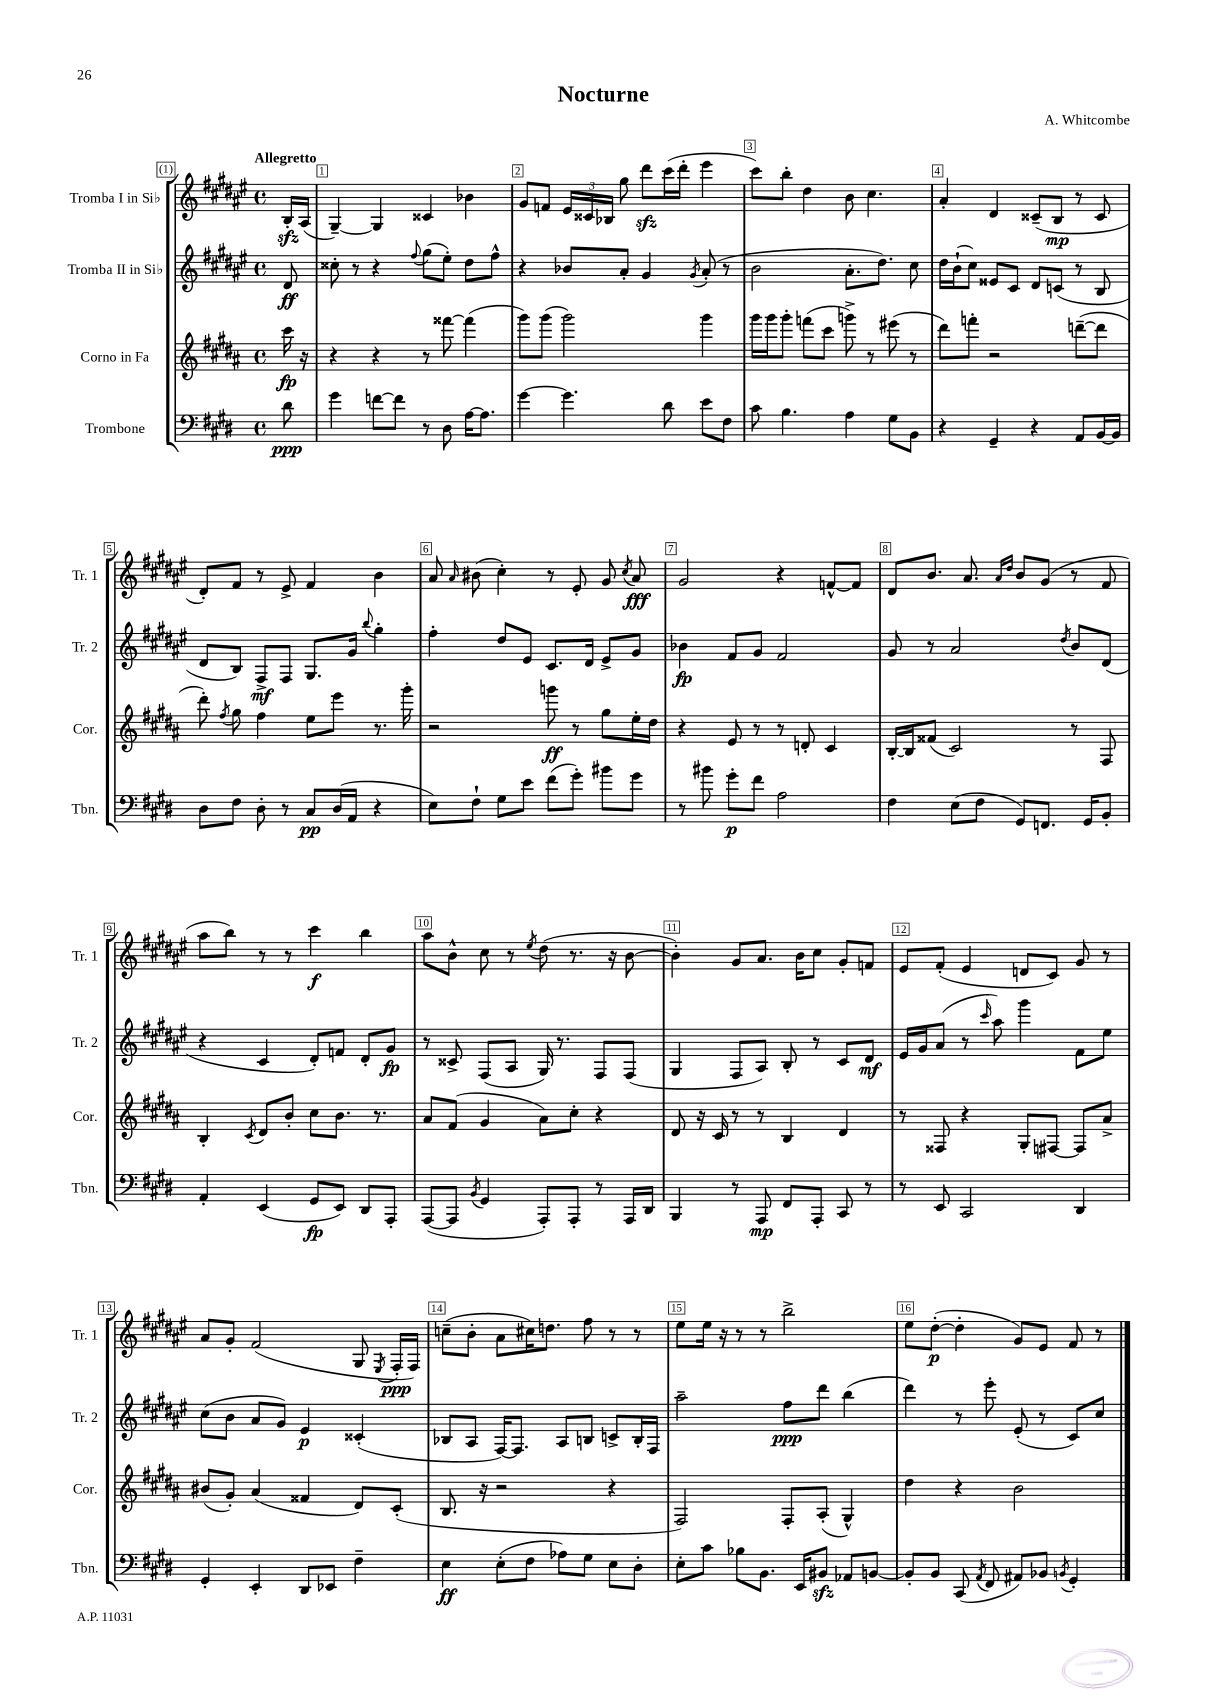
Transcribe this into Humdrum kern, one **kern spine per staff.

**kern	**kern	**kern	**kern
*staff4	*staff3	*staff2	*staff1
*clefF4	*clefG2	*clefG2	*clefG2
*k[f#c#g#d#]	*k[f#c#g#d#a#]	*k[f#c#g#d#a#e#]	*k[f#c#g#d#a#e#]
*M4/4	*M4/4	*M4/4	*M4/4
*met(c)	*met(c)	*met(c)	*met(c)
8d#	16ccc#	8d#	16B'
.	16r	.	(16A#
=	=	=	=
4g#	4r	8cc##'	[4G#~)
.	.	8r	.
[8f	4r	4r	4G#]
8f]	.	.	.
.	.	8qqff#	.
8r	8r	(8gg#	4c##
8D#	[8fff##	8ee#')	.
[16A	(4fff##]	8dd#	4b-
8.A]	.	.	.
.	.	8ff#^^	.
=	=	=	=
[4g#	8ggg#)	4r	8g#
.	(8ggg#	.	8f
4.g#]	2ggg#)	8b-	24e#
.	.	.	24c##
.	.	.	24B-
.	.	8a#'	8gg#
.	.	4g#	8ddd#
8d#	.	.	(16ccc#
.	.	.	16ddd#'
.	.	8qg#	.
8e	4ggg#	(8a#'	4eee#
8F#	.	8r	.
=	=	=	=
8c#	16ggg#	2b	8ccc#)
.	16ggg#	.	.
4.B	8ggg#'	.	8bb'
.	(8fff	.	4dd#
.	8ccc#	.	.
4A	8ggg^)	8.a#'	8b
.	8r	.	4.cc#
.	.	8.dd#)	.
8G#	(8eee#	.	.
8BB	8r	8cc#	.
=	=	=	=
4r	8ddd#)	16dd#	4a#'
.	.	(16b`	.
.	8fff'	8cc#)	.
4GG#~	2r	8e##	4d#
.	.	8c#	.
4r	.	8d#	(8c##~
.	.	(8c	8B
8AA	([8ddd~	8r	8r
[16BB	8ddd]	8B	8c##
16BB]	.	.	.
=	=	=	=
8D#	8ddd#')	8d#	8d#')
.	8qff#	.	.
8F#	8gg#	8B)	8f#
8D#'	4ff#	8F#^	8r
8r	.	8F#	8e#^
8C#	8ee	8.G#	4f#
(16D#	8eee	.	.
16AA	.	16g#	.
.	.	8qqbb	.
4r	8.r	4gg#'	4b
.	16ggg#'	.	.
=	=	=	=
8E)	2r	4ff#'	8a#
.	.	.	16qqa#
8F#`	.	.	(8b#
8G#	.	8dd#	4cc#')
8e	.	8e#	.
(8f#	8ggg	8.c#	8r
8g#')	8r	.	8e#'
.	.	16d#	.
8b#	8gg#	8e#^	8g#
.	.	.	8qcc#
8g#	16ee'	8g#	8a#
.	16dd#	.	.
=	=	=	=
8r	4r	4b-	2g#
8b#	.	.	.
8g#'	8e	8f#	.
8f#	8r	8g#	.
2A	8r	2f#	4r
.	8d'	.	.
.	4c#	.	[8f^^
.	.	.	8f]
=	=	=	=
4F#	[16B'	8g#	8d#
.	16B]	.	.
.	(8f##	8r	8.b
(8E	2c#)	2a#	.
.	.	.	8.a#
8F#	.	.	.
.	.	.	16qqa#
.	.	.	16qqdd#
8GG#)	.	.	8b
8.FF	.	.	(8g#
.	.	8qdd#	.
.	8r	8b	8r
16GG#	.	.	.
8BB'	8F#	(8d#	8f#
=	=	=	=
4AA'	4B'	4r	8aa#
.	.	.	8bb)
.	8qc#	.	.
(4EE	8d#	4c#	8r
.	8b'	.	8r
8GG#	8cc#	8d#')	4ccc#
8EE)	8.b	8f	.
8DD#	.	8d#'	4bb
.	8.r	.	.
8AAA'	.	8g#	.
=	=	=	=
([8AAA	8a#	8r	8aa#
8AAA]	(8f#	8c##^	8b^^
8qBB	.	.	.
4GG#	4g#	(8F#	8cc#
.	.	8A#	8r
.	.	.	8qee#
8AAA')	8a#)	16G#)	(8dd#
.	.	8.r	.
8AAA'	8cc#'	.	8.r
8r	4r	8F#	.
.	.	.	16r
16AAA	.	(8F#	[8b
16DD#	.	.	.
=	=	=	=
4BBB	8d#	4G#	4b'])
.	16r	.	.
.	16c#	.	.
8r	8r	8F#	8g#
8AAA	8r	8A#)	8.a#
8FF#	4B	8B'	.
.	.	.	16b
8AAA'	.	8r	8cc#
8CC#	4d#	8c#	8g#'
8r	.	8d#	8f
=	=	=	=
8r	8r	16e#	8e#
.	.	16g#	.
8EE	8F##	(8a#	(8f#'
2CC#	4r	8r	4e#
.	.	16qqccc#	.
.	.	8aa#)	.
.	8G#'	4ggg#	8d
.	[8F#	.	8c#)
4DD#	8F#]	8f#	8g#
.	8a#^	8ee#	8r
=	=	=	=
4GG#'	(8b#	(8cc#	8a#
.	8g#')	8b	8g#'
4EE'	(4a#	8a#	(2f#
.	.	8g#)	.
8DD#	4f##	4e#	.
8EE-	.	.	.
4F#~	8d#)	(4c##'	8G#
.	.	.	8qE#
.	(8c#'	.	16F#'
.	.	.	16F#)
=	=	=	=
4E	8.B	8B-	(8cc~
.	.	8A#	8b'
.	16r	.	.
(8E'	2r	[16F#)	8a#
.	.	8.F#]	.
8F#	.	.	16cc#)
.	.	.	8.dd
8A-)	.	8A#	.
8G#	.	8B	8ff#
8E	4r	8c^	8r
8D#'	.	16B'	8r
.	.	16F#	.
=	=	=	=
8E'	2F#)	2aa#~	8ee#
8c#	.	.	16ee#
.	.	.	16r
8B-	.	.	8r
8.BB	.	.	8r
.	8F#'	8ff#	2bb^
16EE	.	.	.
8BB#	(8A#'	8ddd#	.
8AA-	4G#^^)	(4bb	.
[8BB	.	.	.
=	=	=	=
8BB']	4dd#	4ddd#)	8ee#
8BB	.	.	([8dd#'
(8CC#	4r	8r	4dd#']
8qAA	.	.	.
8FF#	.	8eee#'	.
8AA#)	2b	(8e#'	8g#)
8BB-	.	8r	8e#
8qBB	.	.	.
4GG#'	.	8c#)	8f#
.	.	8cc#	8r
==	==	==	==
*-	*-	*-	*-
